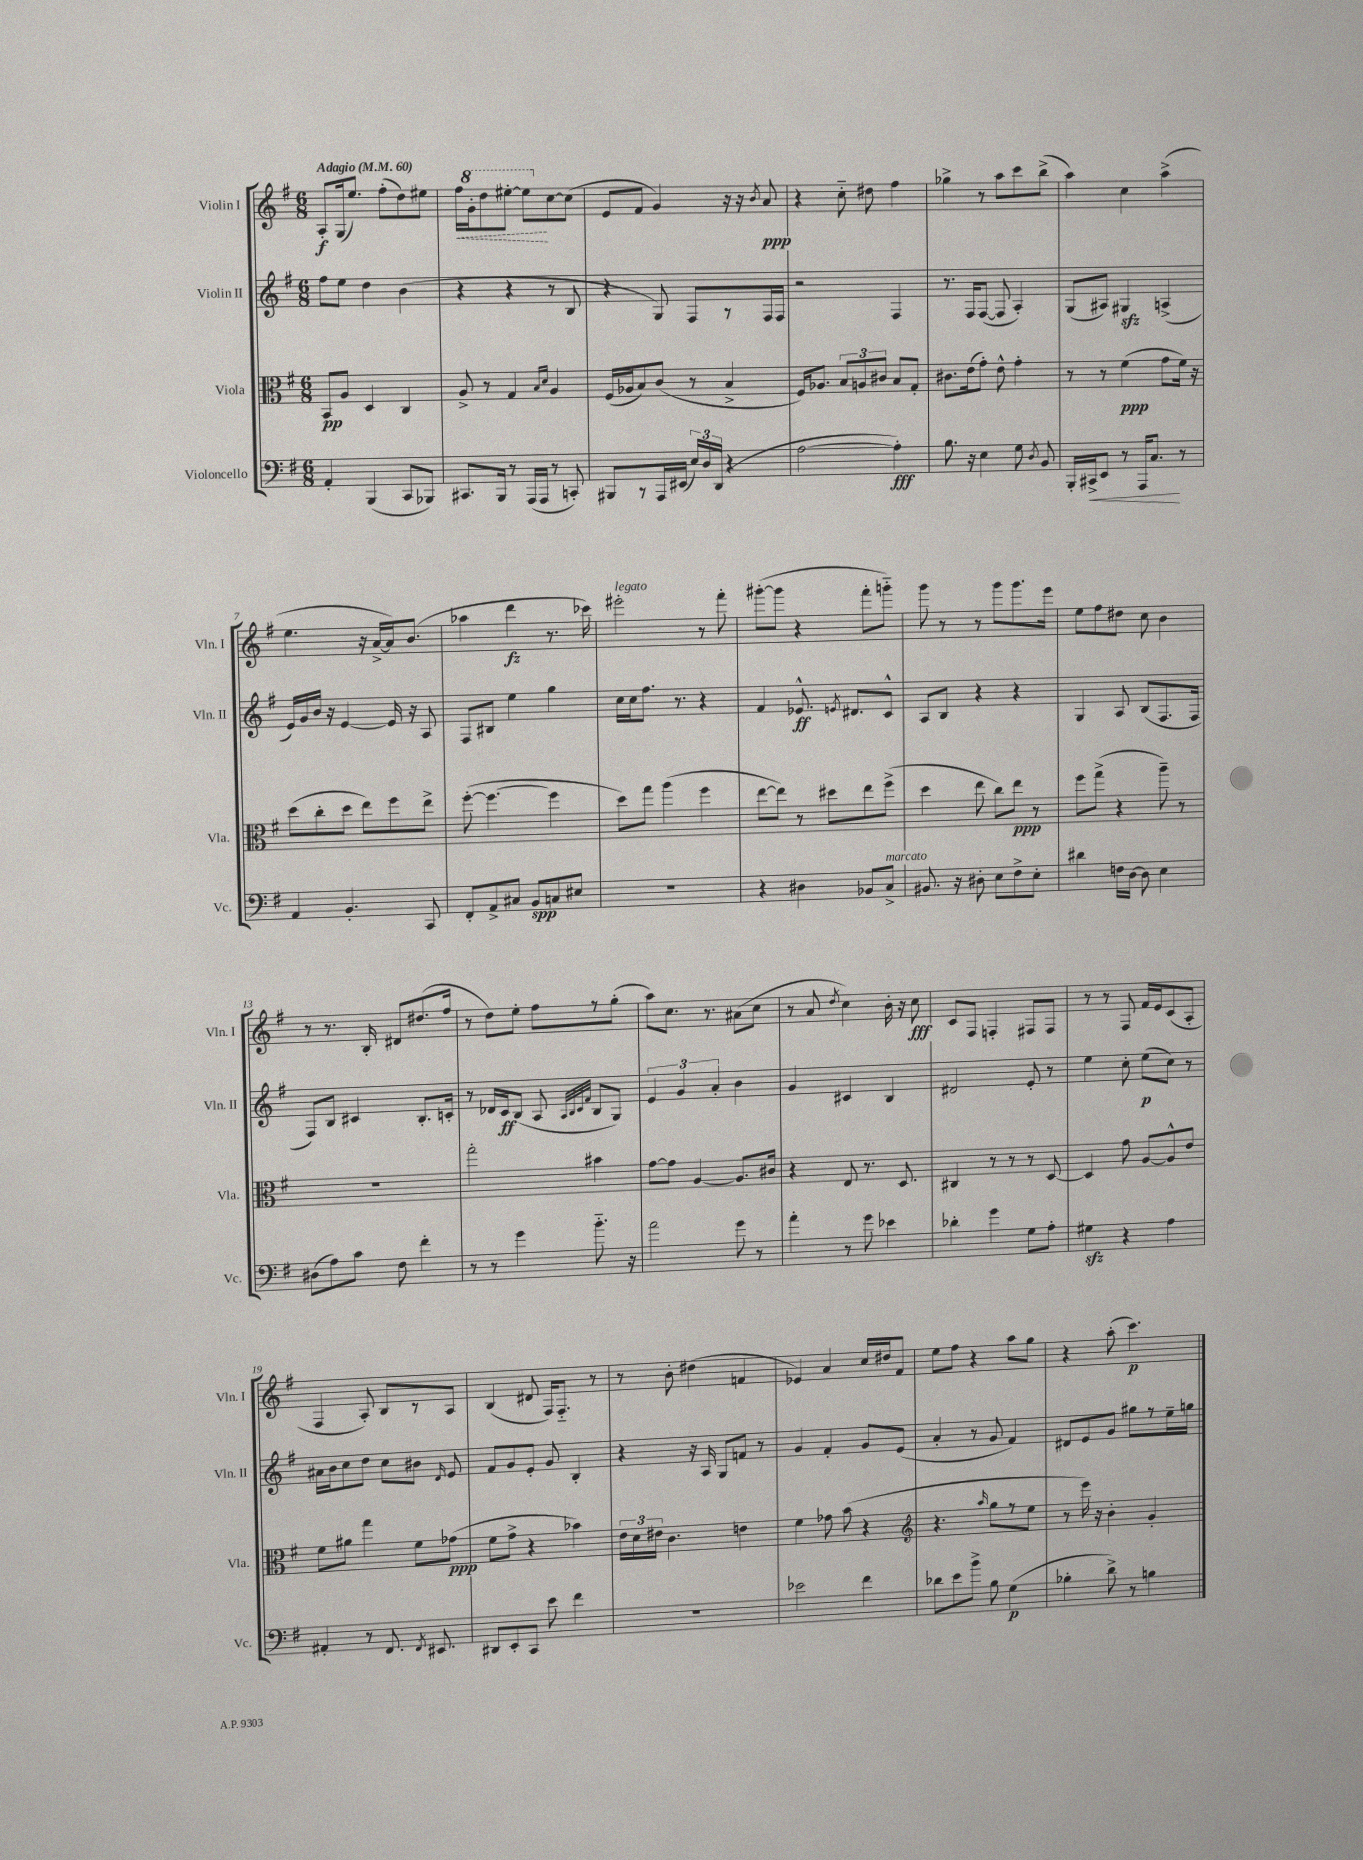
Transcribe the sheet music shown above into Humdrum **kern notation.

**kern	**dynam	**kern	**dynam	**kern	**dynam	**kern	**dynam
*part4	*part4	*part3	*part3	*part2	*part2	*part1	*part1
*staff4	*staff4	*staff3	*staff3	*staff2	*staff2	*staff1	*staff1
*I"Violoncello	*	*I"Viola	*	*I"Violin II	*	*I"Violin I	*
*I'Vc.	*	*I'Vla.	*	*I'Vln. II	*	*I'Vln. I	*
*clefF4	*	*clefC3	*	*clefG2	*	*clefG2	*
*k[f#]	*	*k[f#]	*	*k[f#]	*	*k[f#]	*
*M6/8	*	*M6/8	*	*M6/8	*	*M6/8	*
*MM60	*	*MM60	*	*MM60	*	*MM60	*
=1	=1	=1	=1	=1	=1	=1	=1
!	!	!	!	!	!	!LO:TX:a:B:t=Adagio	!
4AA'/	.	8BB/L	pp	8ff#\L	.	8A'/L	f
.	.	8A/J	.	8ee\J	.	(16G/k	.
.	.	.	.	.	.	8.ee/J)	.
(4BBB/	.	4D/	.	4dd\	.	.	.
.	.	.	.	.	.	(8ff#'\L	.
8CC/L	.	4C/	.	(4b\	.	8dd\)	.
8BBB-X/J)	.	.	.	.	.	8ee#X\J	.
=2	=2	=2	=2	=2	=2	=2	=2
!	!	!	!	!	!	!	!LO:HP:b
8.CC#X/L	.	8A^/	.	4r	.	16ff#\LL	<
*	*	*	*	*	*	*8va	*
.	.	.	.	.	.	16gg'\J	.
.	.	8r	.	.	.	8ddd\	.
16BBB/Jk	.	.	.	.	.	.	.
8r	.	4G/	.	4r	.	[8eee#X'\J	.
(16AAA/LL	.	.	.	.	.	8eee#\L]	.
16AAA/JJ	.	.	.	.	.	.	.
.	.	16qqB/LL	.	.	.	.	.
.	.	16qqd/JJ	.	.	.	.	.
*	*	*	*	*	*	*X8va	*
8r	.	4A/	.	8r	.	[8cc\	[
8CCn'/)	.	.	.	8B/	.	(8cc\J]	.
=3	=3	=3	=3	=3	=3	=3	=3
8BBB#X/L	.	(16F#/LL	.	4r	.	8e/L	.
.	.	16A-X/J	.	.	.	.	.
8r	.	8B/)	.	.	.	8f#/J	.
16AAA/L	.	(8c/J	.	8G/)	.	4g/)	.
(16EE#X/JJ	.	.	.	.	.	.	.
24E/LL)	.	8r	.	8F#/L	.	.	.
24D/	.	.	.	.	.	.	.
(24DD/JJ	.	.	.	.	.	.	.
4r	.	4B^/	.	8r	.	16r	.
.	.	.	.	.	.	16r	.
.	.	.	.	.	.	8qb/	.
.	.	.	.	16F#/L	.	8a/	ppp
.	.	.	.	16F#/JJ	.	.	.
=4	=4	=4	=4	=4	=4	=4	=4
[2A\	.	16F#/KL)	.	2r	.	4r	.
.	.	8.A-X/J	.	.	.	.	.
.	.	12B/L	.	.	.	8cc\	.
.	.	12An/	.	.	.	.	.
.	.	.	.	.	.	8dd#X\	.
.	.	12c#X/J	.	.	.	.	.
4A'\])	fff	8B/L	.	4F#/	.	4ff#\	.
.	.	8G'/J	.	.	.	.	.
=5	=5	=5	=5	=5	=5	=5	=5
8.B\	.	8.c#X\L	.	8.r	.	4gg-X^\	.
16r	.	(16e\k	.	16F#/KL	.	.	.
4E\	.	8g'\J)	.	([8F#/J	.	8r	.
.	.	8e^^\	.	8F#/]	.	8aa\L	.
8G\	.	4g'\	.	4A'/)	.	8ccc\	.
8qD/	.	.	.	.	.	.	.
8BB/	.	.	.	.	.	(8bb^\J	.
=6	=6	=6	=6	=6	=6	=6	=6
16BBB'/LL	.	8r	.	(8G/L	.	4aa\)	.
!	!LO:HP:b	!	!	!	!	!	!
16CC#X^/J	<	.	.	.	.	.	.
8EE/J	.	8r	.	8A#X/J)	.	.	.
8r	.	(4f#\	ppp	4G#Xzz/	.	4cc\	.
16AAA/KL	.	.	.	.	.	.	.
8.C/J	.	.	.	.	.	.	.
.	.	8g\L	.	(4An^/	.	(4aa^\	.
8r	[	16f#\Jk)	.	.	.	.	.
.	.	16r	.	.	.	.	.
!!LO:LB:g=z
=7	=7	=7	=7	=7	=7	=7	=7
4AA/	.	(8dd\L	.	16e/LL)	.	4.ee\	.
.	.	.	.	16g/	.	.	.
.	.	8cc'\	.	16b/JJ	.	.	.
.	.	.	.	16r	.	.	.
4.BB'/	.	8dd\J	.	[4e/	.	.	.
.	.	8ee\L)	.	.	.	16r	.
.	.	.	.	.	.	[16a^/LL	.
.	.	8ff#\	.	16e/]	.	16a/J])	.
.	.	.	.	16r	.	(8.b/J	.
8CC/	.	8ee^\J	.	8A/	.	.	.
=8	=8	=8	=8	=8	=8	=8	=8
8FF#'/L	.	([8ff#'\	.	8F#/L	.	4aa-X\	.
8AA^/	.	4.ff#\_	.	8B#X/J	.	.	.
8C#X/J	.	.	.	4ee\	.	4ddd\	fz
8BB/L	spp	.	.	.	.	.	.
8Cn/	.	4ff#\]	.	4gg\	.	8.r	.
8E#X/J	.	.	.	.	.	.	.
.	.	.	.	.	.	16ccc-X\)	.
=9	=9	=9	=9	=9	=9	=9	=9
!	!	!	!	!	!	!LO:TX:a:i:t=legato	!
2.r	.	8dd\L)	.	16cc\LL	.	2eee#X'\	.
.	.	.	.	16cc\J	.	.	.
.	.	8gg\J	.	8.ff#\J	.	.	.
.	.	(4aa\	.	.	.	.	.
.	.	.	.	8.r	.	.	.
.	.	4ff#\	.	4r	.	8r	.
.	.	.	.	.	.	8fff#'\	.
=10	=10	=10	=10	=10	=10	=10	=10
4r	.	[8ee\L	.	4f#/	.	([8ggg#X'\L	.
.	.	8ee\J])	.	.	.	8ggg#\J]	.
4D#X\	.	8r	.	8.e-X^^/	ff	4r	.
.	.	8dd#X\L	.	.	.	.	.
.	.	.	.	8qen/	.	.	.
.	.	.	.	8.d#X/L	.	.	.
8BB-X/L	.	8ee\	.	.	.	8fff#'\L	.
!LO:TX:a:i:t=marcato	!	!	!	!	!	!	!
8C^/J	.	(8ff#^\J	.	8c^^/J	.	8gggn\J)	.
=11	=11	=11	=11	=11	=11	=11	=11
8.BB#X/	.	4dd\	.	8A/L	.	8ggg\	.
.	.	.	.	8B/J	.	8r	.
16r	.	.	.	.	.	.	.
8D#X'\	.	8ee\	.	4r	.	8r	.
8E\L	.	8cc\L)	.	.	.	8ggg\L	.
8F#^\	.	8ee\J	ppp	4r	.	8.ggg\	.
8E'\J	.	8r	.	.	.	.	.
.	.	.	.	.	.	16eee\Jk	.
=12	=12	=12	=12	=12	=12	=12	=12
4d#X\	.	8ff#\L	.	4G/	.	8ee\L	.
.	.	(8gg^\J	.	.	.	8ff#\	.
16Fn\LL	.	4r	.	8A/	.	8dd#X\J	.
[16D\JJ	.	.	.	.	.	.	.
8D\]	.	.	.	(8B/L	.	8cc\	.
4E\	.	8aa~\)	.	8.F#/	.	4b\	.
.	.	8r	.	.	.	.	.
.	.	.	.	16F#/Jk	.	.	.
!!LO:LB:g=z
=13	=13	=13	=13	=13	=13	=13	=13
(8D#X\L	.	2.r	.	8F#/L)	.	8r	.
8A\)	.	.	.	8B/J	.	8.r	.
8c\J	.	.	.	4c#X/	.	.	.
.	.	.	.	.	.	16B'/	.
8F#\	.	.	.	.	.	8d#X/L	.
4f#'\	.	.	.	8.B'/L	.	(8.dd#X/	.
.	.	.	.	16cn'/Jk	.	16ff#/Jk	.
=14	=14	=14	=14	=14	=14	=14	=14
8r	.	2gg'\	.	8r	.	8r	.
8r	.	.	.	16d-X/LL	.	8dd\L)	.
.	.	.	.	16c/J	ff	.	.
4g\	.	.	.	(8B/J	.	8ee'\J	.
.	.	.	.	8A/	.	8ff#\L	.
.	.	.	.	32qqA/LLL	.	.	.
.	.	.	.	32qqB/	.	.	.
.	.	.	.	32qqc/	.	.	.
.	.	.	.	32qqf#/JJJ	.	.	.
8.b\	.	4b#X\	.	8B/L	.	8r	.
.	.	.	.	8G/J)	.	(8gg'\J	.
16r	.	.	.	.	.	.	.
=15	=15	=15	=15	=15	=15	=15	=15
2a\	.	[8g\L	.	6e/	.	8aa\L)	.
.	.	8g\J]	.	.	.	8.cc\J	.
.	.	.	.	6g/	.	.	.
.	.	[4A/	.	.	.	.	.
.	.	.	.	.	.	8.r	.
.	.	.	.	6a'/	.	.	.
8g\	.	8.A/L]	.	4b\	.	(8a#X\L	.
8r	.	.	.	.	.	8cc\J	.
.	.	16c#X/Jk	.	.	.	.	.
=16	=16	=16	=16	=16	=16	=16	=16
4a'\	.	4r	.	4g/	.	8r	.
.	.	.	.	.	.	8a/	.
.	.	.	.	.	.	8qdd/	.
8r	.	8E/	.	4c#X/	.	4cc\)	.
8g\	.	8.r	.	.	.	.	.
4e-X\	.	.	.	4B/	.	16b'\	.
.	.	8.D/	.	.	.	16r	.
.	.	.	.	.	.	8cc\	fff
=17	=17	=17	=17	=17	=17	=17	=17
4d-X'\	.	4C#X/	.	2d#X/	.	8c/L	.
.	.	.	.	.	.	8F#/J	.
4g\	.	8r	.	.	.	4Fn'/	.
.	.	8r	.	.	.	.	.
8G\L	.	8r	.	8e'/	.	8F#X/L	.
8A'\J	.	[8D/	.	8r	.	8F#/J	.
=18	=18	=18	=18	=18	=18	=18	=18
4G#Xzz\	.	4D/]	.	4ee\	.	8r	.
.	.	.	.	.	.	8r	.
4r	.	8g\	.	8cc'\	.	8F#/	.
.	.	[8A/L	.	(8ee\L	p	16f#/LL	.
.	.	.	.	.	.	16e/J	.
4A\	.	8A^^/]	.	8cc\J)	.	(8c/	.
.	.	8e/J	.	8r	.	8A'/J	.
!!LO:LB:g=z
=19	=19	=19	=19	=19	=19	=19	=19
4AA#X'/	.	8f#\L	.	16a#X\LL	.	4F#/	.
.	.	.	.	16b\J	.	.	.
.	.	8a#X\J	.	8cc\	.	.	.
8r	.	4gg\	.	8dd\J	.	8A'/)	.
8.FF#/	.	.	.	8cc\L	.	8B/L	.
.	.	8f#\L	.	8b#X\J	.	8r	.
8qFF#/	.	.	.	.	.	.	.
8.EE#X/	.	.	.	.	.	.	.
.	.	.	.	16qqd/	.	.	.
.	.	(8g-X\J	ppp	8e/	.	8A/J	.
=20	=20	=20	=20	=20	=20	=20	=20
8DD#X/L	.	8f#\L	.	8f#/L	.	(4B/	.
8EE'/	.	8g^\J	.	8g/	.	.	.
8CC/J	.	4r	.	8e'/J	.	8d#X/	.
8e\	.	.	.	8g/	.	16F#/KL)	.
.	.	.	.	.	.	8.F#/J	.
4f#\	.	4b-X\)	.	4B'/	.	.	.
.	.	.	.	.	.	8r	.
=21	=21	=21	=21	=21	=21	=21	=21
2.r	.	24e\LL	.	4r	.	8r	.
.	.	24d\	.	.	.	.	.
.	.	24e#X\JJ	.	.	.	.	.
.	.	4.c\	.	.	.	8b'\	.
.	.	.	.	16r	.	(4dd#X\	.
.	.	.	.	16A/	.	.	.
.	.	.	.	8G/L	.	.	.
.	.	4en\	.	8fn/J	.	4fn/	.
.	.	.	.	8r	.	.	.
=22	=22	=22	=22	=22	=22	=22	=22
2e-X\	.	4f#\	.	4g/	.	4e-X/)	.
.	.	8g-X\	.	4f#'/	.	4a/	.
.	.	(8b\	.	.	.	.	.
4f#\	.	4r	.	8g/L	.	16cc/LL	.
.	.	.	.	.	.	16dd#X/J	.
.	.	.	.	(8e/J	.	8f#/J	.
=23	=23	=23	=23	=23	=23	=23	=23
*	*	*clefG2	*	*	*	*	*
8d-X\L	.	4.r	.	4a'/	.	8ee\L	.
8e\	.	.	.	.	.	8ff#\J	.
8b^\J	.	.	.	8r	.	4r	.
.	.	16qqaa/	.	.	.	.	.
8B\	.	8gg\L	.	8g/	.	.	.
(4G\	p	8r	.	4f#/)	.	8aa\L	.
.	.	8ee\J	.	.	.	8gg\J	.
=24	=24	=24	=24	=24	=24	=24	=24
4B-X'\	.	8r	.	8d#X/L	.	4r	.
.	.	16eee\)	.	8e/	.	.	.
.	.	16r	.	.	.	.	.
8d^\)	.	4b'\	.	8g/J	.	(8aa'\	.
8r	.	.	.	8gg#X\L	.	4.ccc\)	p
4Bn\	.	4g'/	.	8r	.	.	.
.	.	.	.	16ee~\L	.	.	.
.	.	.	.	16ggn\JJ	.	.	.
==	==	==	==	==	==	==	==
*-	*-	*-	*-	*-	*-	*-	*-
